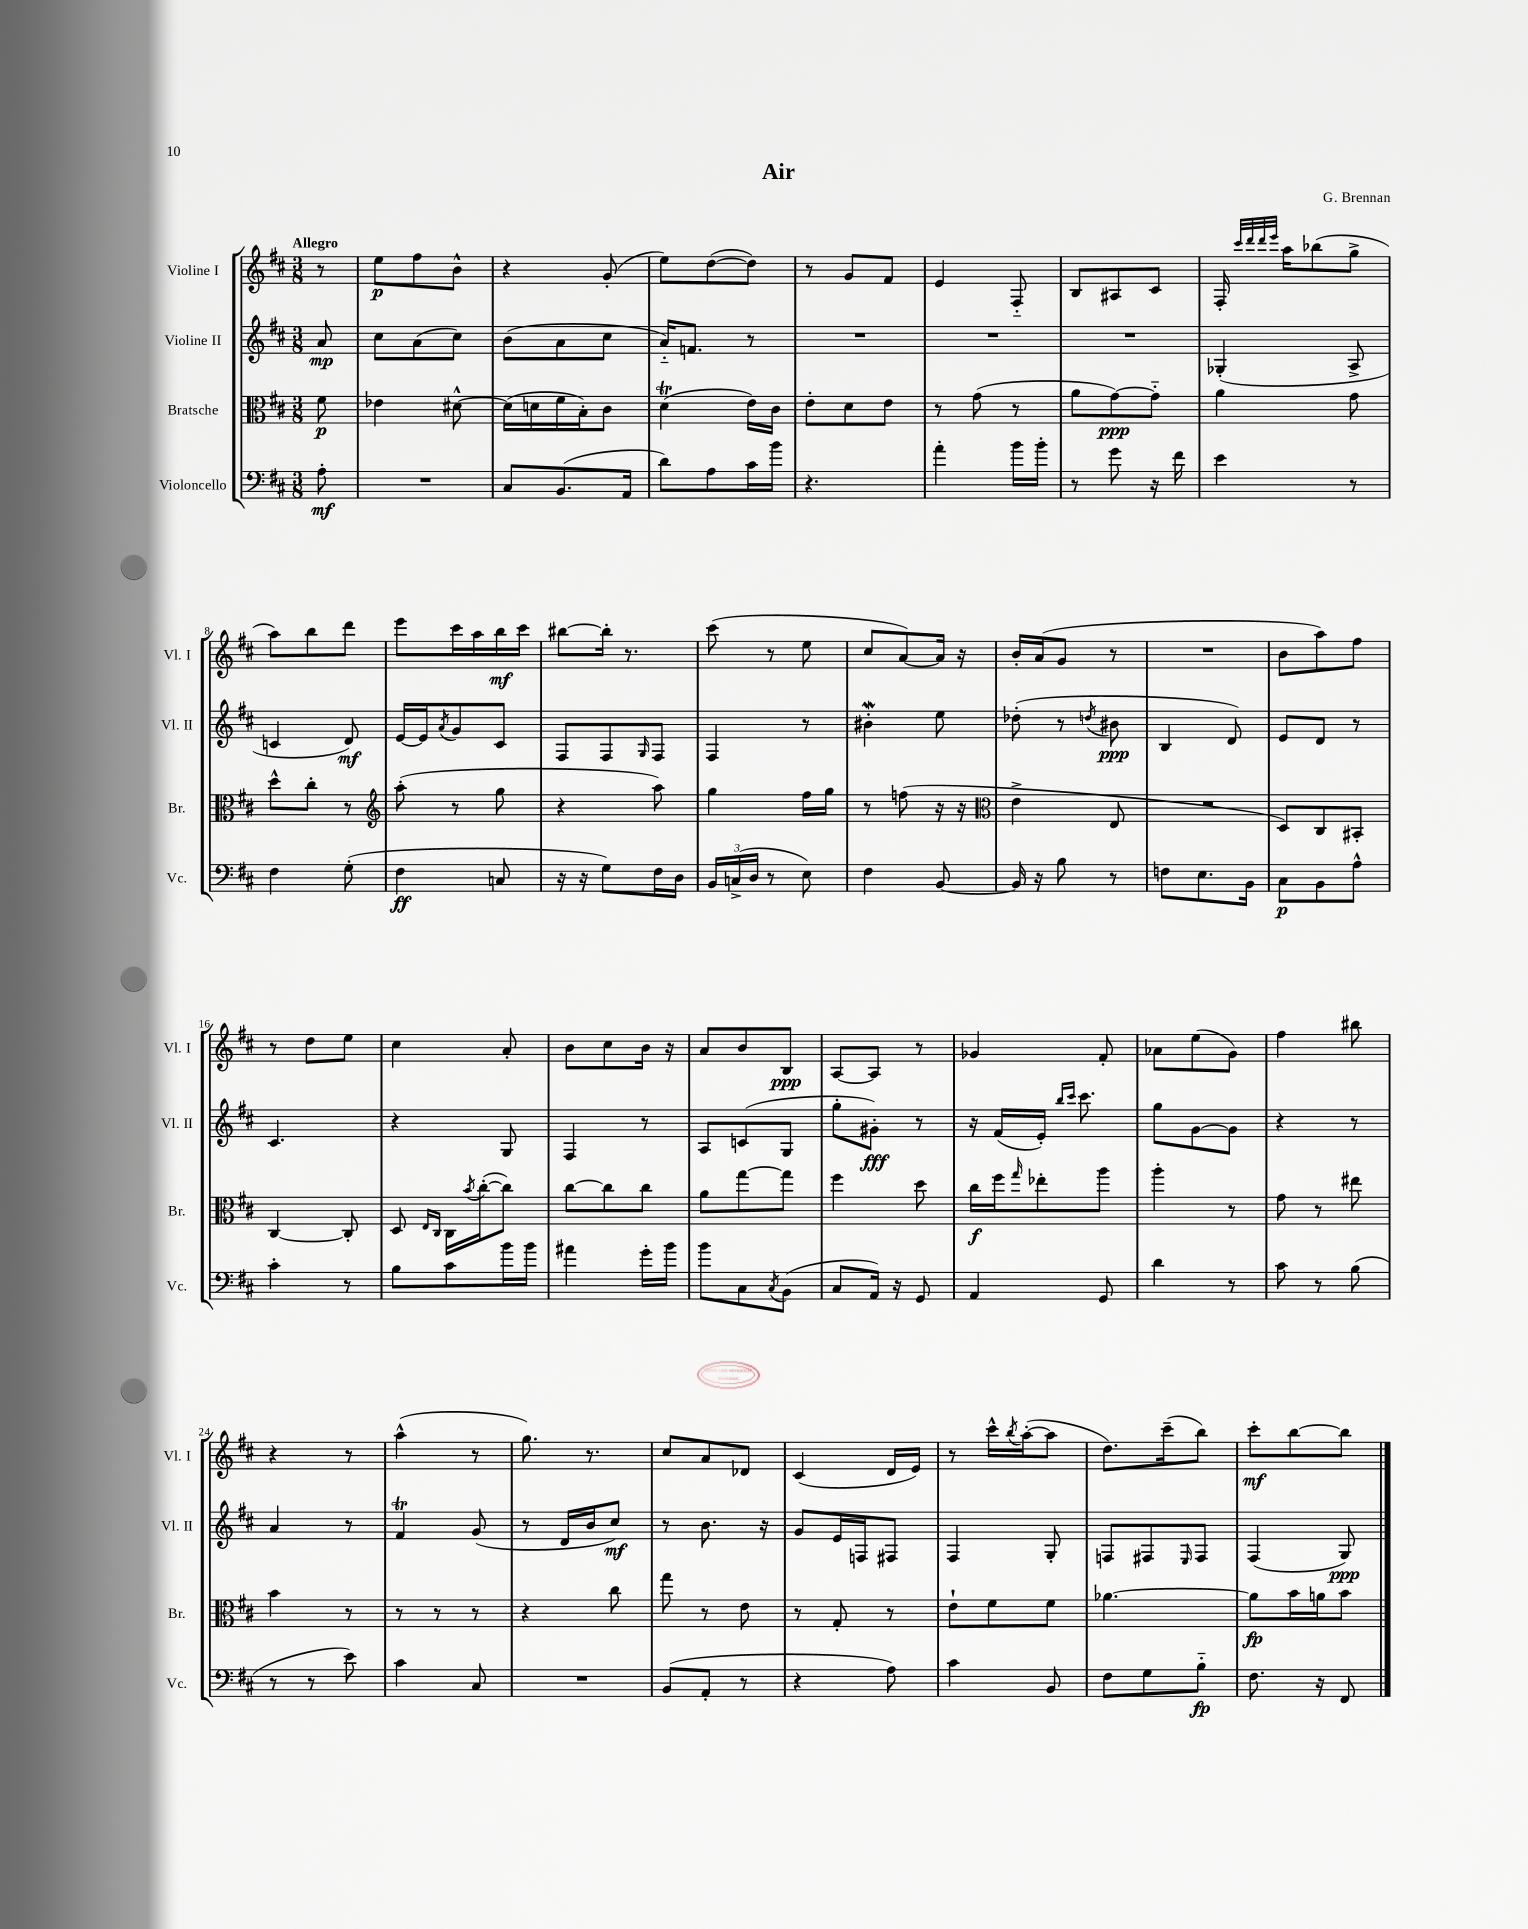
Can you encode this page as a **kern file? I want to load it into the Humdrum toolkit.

**kern	**dynam	**kern	**dynam	**kern	**dynam	**kern	**dynam
*part4	*part4	*part3	*part3	*part2	*part2	*part1	*part1
*staff4	*staff4	*staff3	*staff3	*staff2	*staff2	*staff1	*staff1
*I"Violoncello	*	*I"Bratsche	*	*I"Violine II	*	*I"Violine I	*
*I'Vc.	*	*I'Br.	*	*I'Vl. II	*	*I'Vl. I	*
*clefF4	*	*clefC3	*	*clefG2	*	*clefG2	*
*k[f#c#]	*	*k[f#c#]	*	*k[f#c#]	*	*k[f#c#]	*
*M3/8	*	*M3/8	*	*M3/8	*	*M3/8	*
=	=	=	=	=	=	=	=
!	!	!	!	!	!	!LO:TX:a:B:t=Allegro	!
8A'\	mf	8f#\	p	8a/	mp	8r	.
=1	=1	=1	=1	=1	=1	=1	=1
4.r	.	4e-X\	.	8cc#\L	.	8ee\L	p
.	.	.	.	(8a\	.	8ff#\	.
.	.	[8d#X^^\	.	8cc#\J)	.	8b^^\J	.
=2	=2	=2	=2	=2	=2	=2	=2
8C#/L	.	(16d#\LL]	.	(8b\L	.	4r	.
.	.	16dn\	.	.	.	.	.
(8.BB/	.	16f#\	.	8a\	.	.	.
.	.	16B'\J)	.	.	.	.	.
.	.	8c#\J	.	8cc#\J	.	(8g'/	.
16AA/Jk	.	.	.	.	.	.	.
=3	=3	=3	=3	=3	=3	=3	=3
8d\L)	.	(4dT\	.	16a/KL)	.	8ee\L)	.
.	.	.	.	8.fn/J	.	.	.
8A\	.	.	.	.	.	([8dd\	.
16c#\L	.	16e\LL)	.	8r	.	8dd\J])	.
16b\JJ	.	16c#\JJ	.	.	.	.	.
=4	=4	=4	=4	=4	=4	=4	=4
4.r	.	8e'\L	.	4.r	.	8r	.
.	.	8d\	.	.	.	8g/L	.
.	.	8e\J	.	.	.	8f#/J	.
=5	=5	=5	=5	=5	=5	=5	=5
4a'\	.	8r	.	4.r	.	4e/	.
.	.	(8g\	.	.	.	.	.
16b\LL	.	8r	.	.	.	8F#/	.
16b'\JJ	.	.	.	.	.	.	.
=6	=6	=6	=6	=6	=6	=6	=6
8r	.	8a\L	.	4.r	.	8B/L	.
8g\	.	[8g\)	ppp	.	.	8A#X/	.
16r	.	8g\J]	.	.	.	8c#/J	.
16f#\	.	.	.	.	.	.	.
=7	=7	=7	=7	=7	=7	=7	=7
4e\	.	4a\	.	(4G-X'/	.	16F#'/	.
.	.	.	.	.	.	32qqccc#/LLL	.
.	.	.	.	.	.	32qqddd/	.
.	.	.	.	.	.	32qqddd/	.
.	.	.	.	.	.	32qqeee/JJJ	.
.	.	.	.	.	.	16aa\KL	.
.	.	.	.	.	.	(8bb-X\	.
8r	.	8g\	.	8A^/	.	8gg^\J	.
!!LO:LB:g=z
=8	=8	=8	=8	=8	=8	=8	=8
4F#\	.	8dd^^\L	.	4cn/	.	8aa\L)	.
.	.	8cc#'\J	.	.	.	8bb\	.
(8G'\	.	8r	.	8d/)	mf	8ddd\J	.
=9	=9	=9	=9	=9	=9	=9	=9
*	*	*clefG2	*	*	*	*	*
4F#\	ff	(8aa'\	.	[16e/LL	.	8eee\L	.
.	.	.	.	16e/J]	.	.	.
.	.	.	.	8qa/	.	.	.
.	.	8r	.	8g/	.	16ccc#\L	.
.	.	.	.	.	.	16aa\	.
8Cn/	.	8gg\	.	8c#/J	.	16bb\	mf
.	.	.	.	.	.	16ccc#\JJ	.
=10	=10	=10	=10	=10	=10	=10	=10
16r	.	4r	.	8F#/L	.	[8bb#X\L	.
16r	.	.	.	.	.	.	.
8G\L)	.	.	.	8F#/	.	16bb#'\Jk]	.
.	.	.	.	.	.	8.r	.
.	.	.	.	16qqG/	.	.	.
16F#\L	.	8aa\)	.	8F#/J	.	.	.
16D\JJ	.	.	.	.	.	.	.
=11	=11	=11	=11	=11	=11	=11	=11
24BB/LL	.	4gg\	.	4F#/	.	(8ccc#\	.
(24Cn^/	.	.	.	.	.	.	.
24D/JJ	.	.	.	.	.	.	.
8r	.	.	.	.	.	8r	.
8E\)	.	16ff#\LL	.	8r	.	8ee\	.
.	.	16gg\JJ	.	.	.	.	.
=12	=12	=12	=12	=12	=12	=12	=12
4F#\	.	8r	.	4b#XW'\	.	8cc#/L	.
.	.	(8ffn\	.	.	.	[8a/)	.
[8BB/	.	16r	.	8ee\	.	16a/Jk]	.
.	.	16r	.	.	.	16r	.
=13	=13	=13	=13	=13	=13	=13	=13
*	*	*clefC3	*	*	*	*	*
16BB/]	.	4e^\	.	(8dd-X'\	.	16b'/LL	.
16r	.	.	.	.	.	(16a/J	.
8B\	.	.	.	8r	.	8g/J	.
.	.	.	.	8qddn/	.	.	.
8r	.	8E/	.	8b#X\	ppp	8r	.
=14	=14	=14	=14	=14	=14	=14	=14
8Fn\L	.	4.r	.	4B/	.	4.r	.
8.E\	.	.	.	.	.	.	.
.	.	.	.	8d/)	.	.	.
16BB\Jk	.	.	.	.	.	.	.
=15	=15	=15	=15	=15	=15	=15	=15
8C#\L	p	8D/L)	.	8e/L	.	8b\L	.
8BB\	.	8C#/	.	8d/J	.	8aa\)	.
8A^^\J	.	8BB#X'/J	.	8r	.	8ff#\J	.
!!LO:LB:g=z
=16	=16	=16	=16	=16	=16	=16	=16
4c#'\	.	[4C#/	.	4.c#/	.	8r	.
.	.	.	.	.	.	8dd\L	.
8r	.	8C#'/]	.	.	.	8ee\J	.
=17	=17	=17	=17	=17	=17	=17	=17
8B\L	.	8D/	.	4r	.	4cc#\	.
.	.	16qqE/LL	.	.	.	.	.
.	.	16qqC#/JJ	.	.	.	.	.
8c#\	.	16C#\LL	.	.	.	.	.
.	.	8qb/	.	.	.	.	.
.	.	([16cc#'\J	.	.	.	.	.
16b\L	.	8cc#\J])	.	8G/	.	8a'/	.
16b\JJ	.	.	.	.	.	.	.
=18	=18	=18	=18	=18	=18	=18	=18
4a#X\	.	[8cc#\L	.	4F#/	.	8b\L	.
.	.	8cc#\]	.	.	.	8cc#\	.
16g'\LL	.	8cc#\J	.	8r	.	16b\Jk	.
16b\JJ	.	.	.	.	.	16r	.
=19	=19	=19	=19	=19	=19	=19	=19
8b\L	.	8a\L	.	8A/L	.	8a/L	.
8C#\	.	[8gg\	.	(8cn/	.	8b/	.
8qC#/	.	.	.	.	.	.	.
(8BB\J	.	8gg\J]	.	8G/J	.	8B/J	ppp
=20	=20	=20	=20	=20	=20	=20	=20
8C#/L	.	4ff#\	.	8gg'\L	.	[8A/L	.
16AA/Jk)	.	.	.	8g#X'\J)	fff	8A/J]	.
16r	.	.	.	.	.	.	.
8GG/	.	8dd\	.	8r	.	8r	.
=21	=21	=21	=21	=21	=21	=21	=21
4AA/	.	16cc#\LL	f	16r	.	4g-X/	.
.	.	16ff#\J	.	(16f#/LL	.	.	.
.	.	16qqgg/	.	.	.	.	.
.	.	8ee-X'\	.	16e'/JJ)	.	.	.
.	.	.	.	16qqbb/LL	.	.	.
.	.	.	.	16qqccc#/JJ	.	.	.
.	.	.	.	8.ccc#\	.	.	.
8GG/	.	8aa\J	.	.	.	8f#'/	.
=22	=22	=22	=22	=22	=22	=22	=22
4d\	.	4aa'\	.	8gg\L	.	8a-X\L	.
.	.	.	.	[8g\	.	(8ee\	.
8r	.	8r	.	8g\J]	.	8g\J)	.
=23	=23	=23	=23	=23	=23	=23	=23
8c#\	.	8g\	.	4r	.	4ff#\	.
8r	.	8r	.	.	.	.	.
(8B\	.	8ee#X\	.	8r	.	8bb#X\	.
!!LO:LB:g=z
=24	=24	=24	=24	=24	=24	=24	=24
8r	.	4b\	.	4a/	.	4r	.
8r	.	.	.	.	.	.	.
8e\)	.	8r	.	8r	.	8r	.
=25	=25	=25	=25	=25	=25	=25	=25
4c#\	.	8r	.	4f#t/	.	(4aa^^\	.
.	.	8r	.	.	.	.	.
8C#/	.	8r	.	(8g/	.	8r	.
=26	=26	=26	=26	=26	=26	=26	=26
4.r	.	4r	.	8r	.	8.gg\)	.
.	.	.	.	16d/LL	.	.	.
.	.	.	.	16b/J	.	8.r	.
.	.	8cc#\	.	8cc#/J)	mf	.	.
=27	=27	=27	=27	=27	=27	=27	=27
(8BB/L	.	8gg\	.	8r	.	8cc#/L	.
8AA'/J	.	8r	.	8.b\	.	8a/	.
8r	.	8e\	.	.	.	8d-X/J	.
.	.	.	.	16r	.	.	.
=28	=28	=28	=28	=28	=28	=28	=28
4r	.	8r	.	8g/L	.	(4c#/	.
.	.	8G'/	.	16e/L	.	.	.
.	.	.	.	16Fn/J	.	.	.
8A\)	.	8r	.	8F#X/J	.	16d/LL	.
.	.	.	.	.	.	16e/JJ)	.
=29	=29	=29	=29	=29	=29	=29	=29
4c#\	.	8e`\L	.	4F#/	.	8r	.
.	.	8f#\	.	.	.	16ccc#^^\LL	.
.	.	.	.	.	.	8qbb/	.
.	.	.	.	.	.	([16aa'\J	.
8BB/	.	8f#\J	.	8G'/	.	8aa\J]	.
=30	=30	=30	=30	=30	=30	=30	=30
8F#\L	.	[4.a-X\	.	8Fn/L	.	8.dd\L)	.
8G\	.	.	.	8F#X/	.	.	.
.	.	.	.	.	.	(16ccc#~\k	.
.	.	.	.	16qqE/	.	.	.
8B\J	fp	.	.	8F#/J	.	8bb\J)	.
=31	=31	=31	=31	=31	=31	=31	=31
8.F#\	.	8a-\L]	fp	(4F#/	.	8ccc#'\L	mf
.	.	16b\L	.	.	.	[8bb\	.
16r	.	16an\J	.	.	.	.	.
8FF#/	.	8b\J	.	8G/)	ppp	8bb\J]	.
==	==	==	==	==	==	==	==
*-	*-	*-	*-	*-	*-	*-	*-
